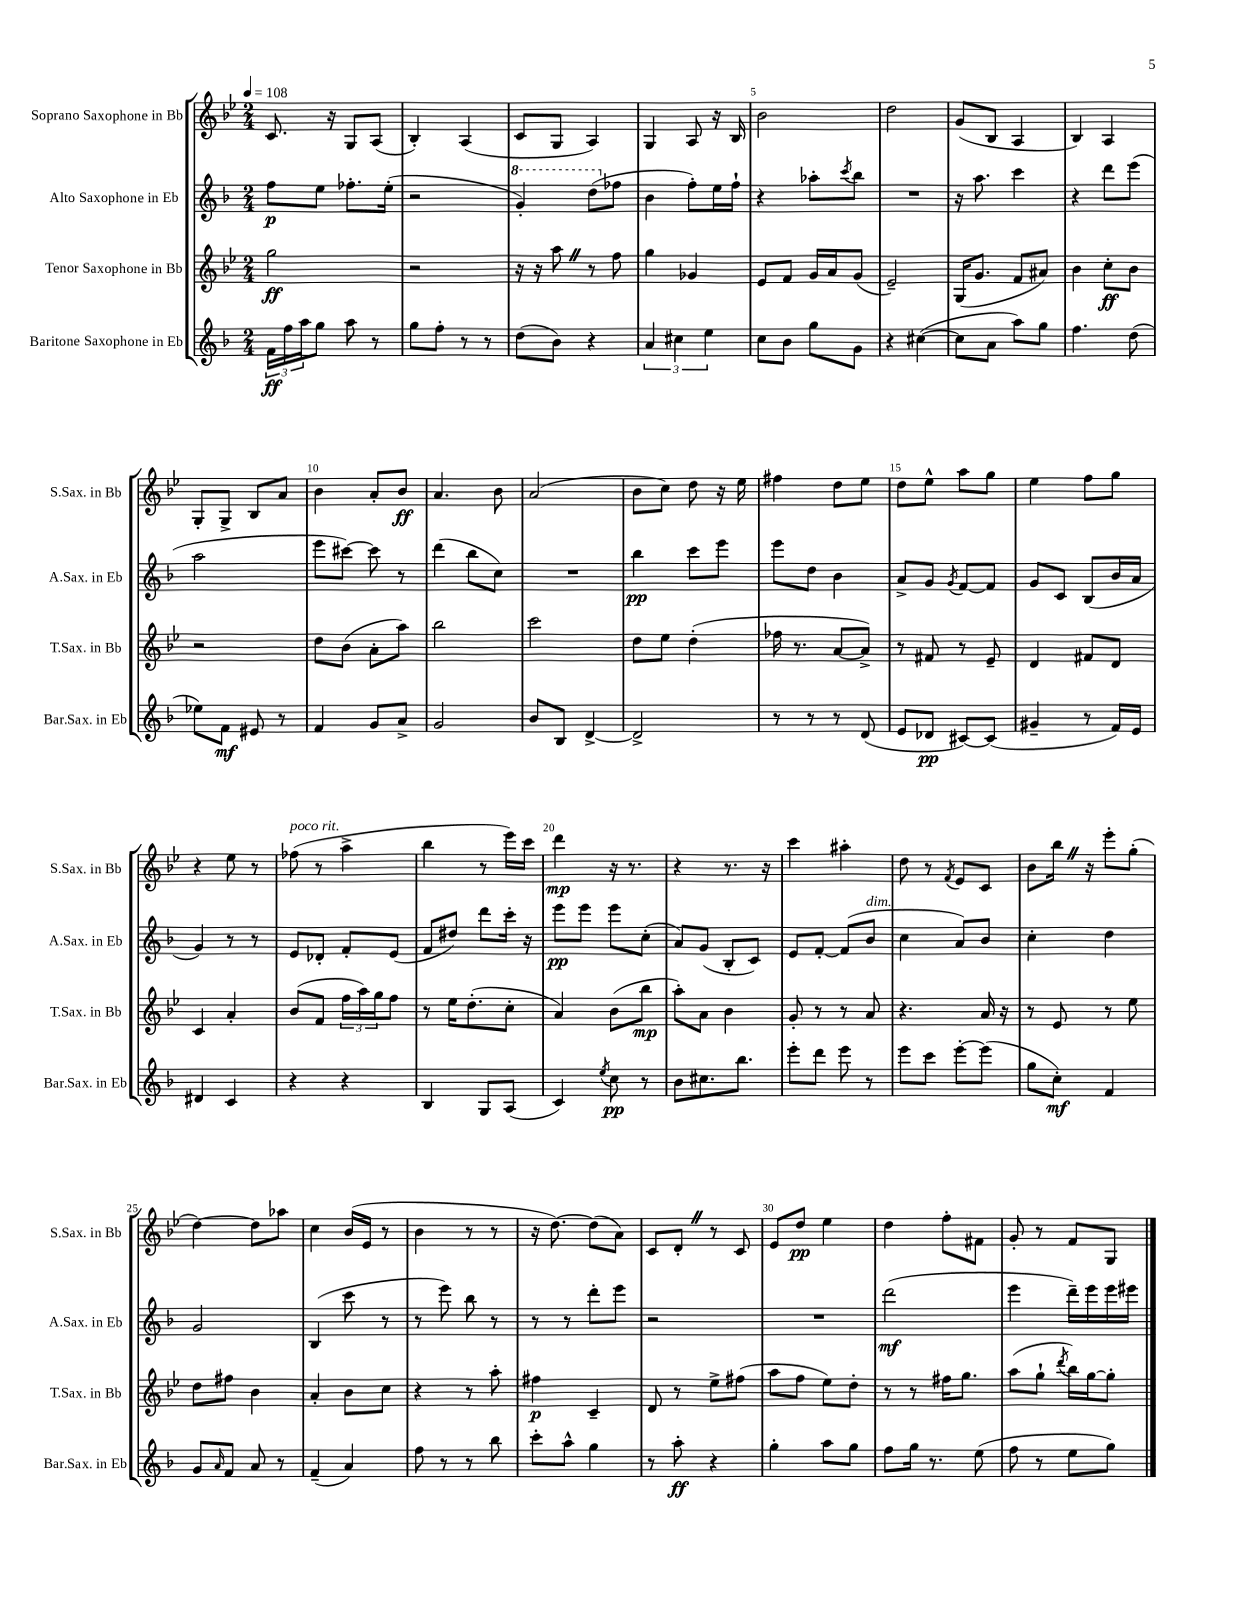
<<
\new StaffGroup <<
\new Staff = "s0" \with { instrumentName = "Soprano Saxophone in Bb" shortInstrumentName = "S.Sax. in Bb" } {
    \clef treble \key bes \major \numericTimeSignature \time 2/4 \tempo 4 = 108
    c'8. r16 g8 a8( |
    bes4-.) a4( |
    c'8 g8 a4) |
    g4 a8 r16 bes16 |
    bes'2 |
    d''2 |
    g'8( bes8 a4 |
    bes4) a4 |
    g8-. g8-> bes8 a'8 |
    bes'4 a'8-. bes'8\ff |
    a'4. bes'8 |
    a'2( |
    bes'8 c''8) d''8 r16 ees''16 |
    fis''4 d''8 ees''8 |
    d''8 ees''8-^ a''8 g''8 |
    ees''4 f''8 g''8 |
    r4 ees''8 r8 |
    fes''8^\markup { \italic "poco rit." }( r8 a''4-> |
    bes''4 r8 ees'''16) c'''16 |
    d'''4\mp r16 r8. |
    r4 r8. r16 |
    c'''4 ais''4-. |
    d''8 r8 \acciaccatura { f'8 } ees'8 c'8 |
    bes'8 bes''16 \once \override BreathingSign.text = \markup { \musicglyph "scripts.caesura.straight" } \breathe r16 ees'''8-. g''8-.( |
    d''4~) d''8 aes''8 |
    c''4 bes'16( ees'16 r8 |
    bes'4 r8 r8 |
    r16 d''8.~) d''8( a'8) |
    c'8 d'8-. \once \override BreathingSign.text = \markup { \musicglyph "scripts.caesura.straight" } \breathe r8 c'8 |
    ees'8 d''8\pp ees''4 |
    d''4 f''8-. fis'8 |
    g'8-. r8 f'8 g8 \bar "|." |
}
\new Staff = "s1" \with { instrumentName = "Alto Saxophone in Eb" shortInstrumentName = "A.Sax. in Eb" } {
    \clef treble \key f \major \numericTimeSignature \time 2/4
    f''8\p e''8 fes''8.-. e''16-.( |
    r2 |
    \ottava #1 g''4-.) d'''8( \ottava #0 fes''8 |
    bes'4 f''8-.) e''16 f''16-! |
    r4 aes''8-. \acciaccatura { c'''8 } bes''8 |
    R2 |
    r16 a''8. c'''4 |
    r4 d'''8 e'''8( |
    a''2 |
    e'''8 cis'''8~) cis'''8 r8 |
    d'''4( bes''8 c''8) |
    R2 |
    bes''4\pp c'''8 e'''8 |
    e'''8 d''8 bes'4 |
    a'8-> g'8 \acciaccatura { g'8 } f'8~ f'8 |
    g'8 c'8 bes8( bes'16 a'16 |
    g'4) r8 r8 |
    e'8 des'8-. f'8-. e'8( |
    f'8 dis''8) d'''8 c'''16-. r16 |
    e'''8\pp e'''8 e'''8 c''8-.( |
    a'8) g'8( bes8-. c'8) |
    e'8 f'8~-. f'8( bes'8^\markup { \italic "dim." } |
    c''4 a'8) bes'8 |
    c''4-. d''4 |
    g'2 |
    bes4( c'''8 r8 |
    r8 e'''8) bes''8 r8 |
    r8 r8 d'''8-. e'''8 |
    r2 |
    R2 |
    d'''2\mf( |
    e'''4 d'''16--) e'''16 e'''16 eis'''16 \bar "|." |
}
\new Staff = "s2" \with { instrumentName = "Tenor Saxophone in Bb" shortInstrumentName = "T.Sax. in Bb" } {
    \clef treble \key bes \major \numericTimeSignature \time 2/4
    g''2\ff |
    r2 |
    r16 r16 a''8 \once \override BreathingSign.text = \markup { \musicglyph "scripts.caesura.straight" } \breathe r8 f''8 |
    g''4 ges'4 |
    ees'8 f'8 g'16 a'16 g'8( |
    ees'2--) |
    g16( g'8. f'8 ais'8) |
    bes'4 c''8-.\ff bes'8 |
    r2 |
    d''8 bes'8( a'8-. a''8) |
    bes''2 |
    c'''2 |
    d''8 ees''8 d''4-.( |
    fes''16 r8. a'8~ a'8->) |
    r8 fis'8 r8 ees'8-- |
    d'4 fis'8 d'8 |
    c'4 a'4-. |
    bes'8( f'8 \tuplet 3/2 { f''16 a''16) g''16 } f''8 |
    r8 ees''16 d''8.-.( c''8-. |
    a'4) bes'8( bes''8\mp |
    a''8-.) a'8 bes'4 |
    g'8-. r8 r8 a'8 |
    r4. a'16 r16 |
    r8 ees'8 r8 ees''8 |
    d''8 fis''8 bes'4 |
    a'4-. bes'8 c''8 |
    r4 r8 a''8-. |
    fis''4\p c'4-- |
    d'8 r8 ees''8-> fis''8( |
    a''8 f''8 ees''8) d''8-. |
    r8 r8 fis''16 g''8. |
    a''8( g''8-! \acciaccatura { d'''8 } bes''16) g''16~ g''8-. \bar "|." |
}
\new Staff = "s3" \with { instrumentName = "Baritone Saxophone in Eb" shortInstrumentName = "Bar.Sax. in Eb" } {
    \clef treble \key f \major \numericTimeSignature \time 2/4
    \tuplet 3/2 { f'16\ff f''16 a''16 } g''8 a''8 r8 |
    g''8 f''8-. r8 r8 |
    d''8( bes'8) r4 |
    \tuplet 3/2 { a'4 cis''4 e''4 } |
    c''8 bes'8 g''8 g'8 |
    r4 cis''4~( |
    cis''8 a'8 a''8) g''8 |
    f''4. d''8( |
    ees''8) f'8\mf eis'8 r8 |
    f'4 g'8 a'8-> |
    g'2 |
    bes'8 bes8 d'4~-> |
    d'2-> |
    r8 r8 r8 d'8( |
    e'8 des'8\pp cis'8~) cis'8( |
    gis'4-- r8 f'16) e'16 |
    dis'4 c'4 |
    r4 r4 |
    bes4 g8 a8( |
    c'4) \acciaccatura { e''8 } c''8\pp r8 |
    bes'8 cis''8. bes''8. |
    e'''8-. d'''8 e'''8 r8 |
    e'''8 c'''8 e'''8~-. e'''8( |
    g''8 c''8-.\mf) f'4 |
    g'8 \grace { a'16 } f'8 a'8 r8 |
    f'4--( a'4) |
    f''8 r8 r8 bes''8 |
    c'''8-. a''8-^ g''4 |
    r8 a''8-.\ff r4 |
    g''4-. a''8 g''8 |
    f''8 g''16 r8. e''8( |
    f''8 r8 e''8 g''8) \bar "|." |
}
>>
>>
\layout { \context { \Score \override BarNumber.break-visibility = ##(#f #t #t) barNumberVisibility = #(every-nth-bar-number-visible 5) } }
